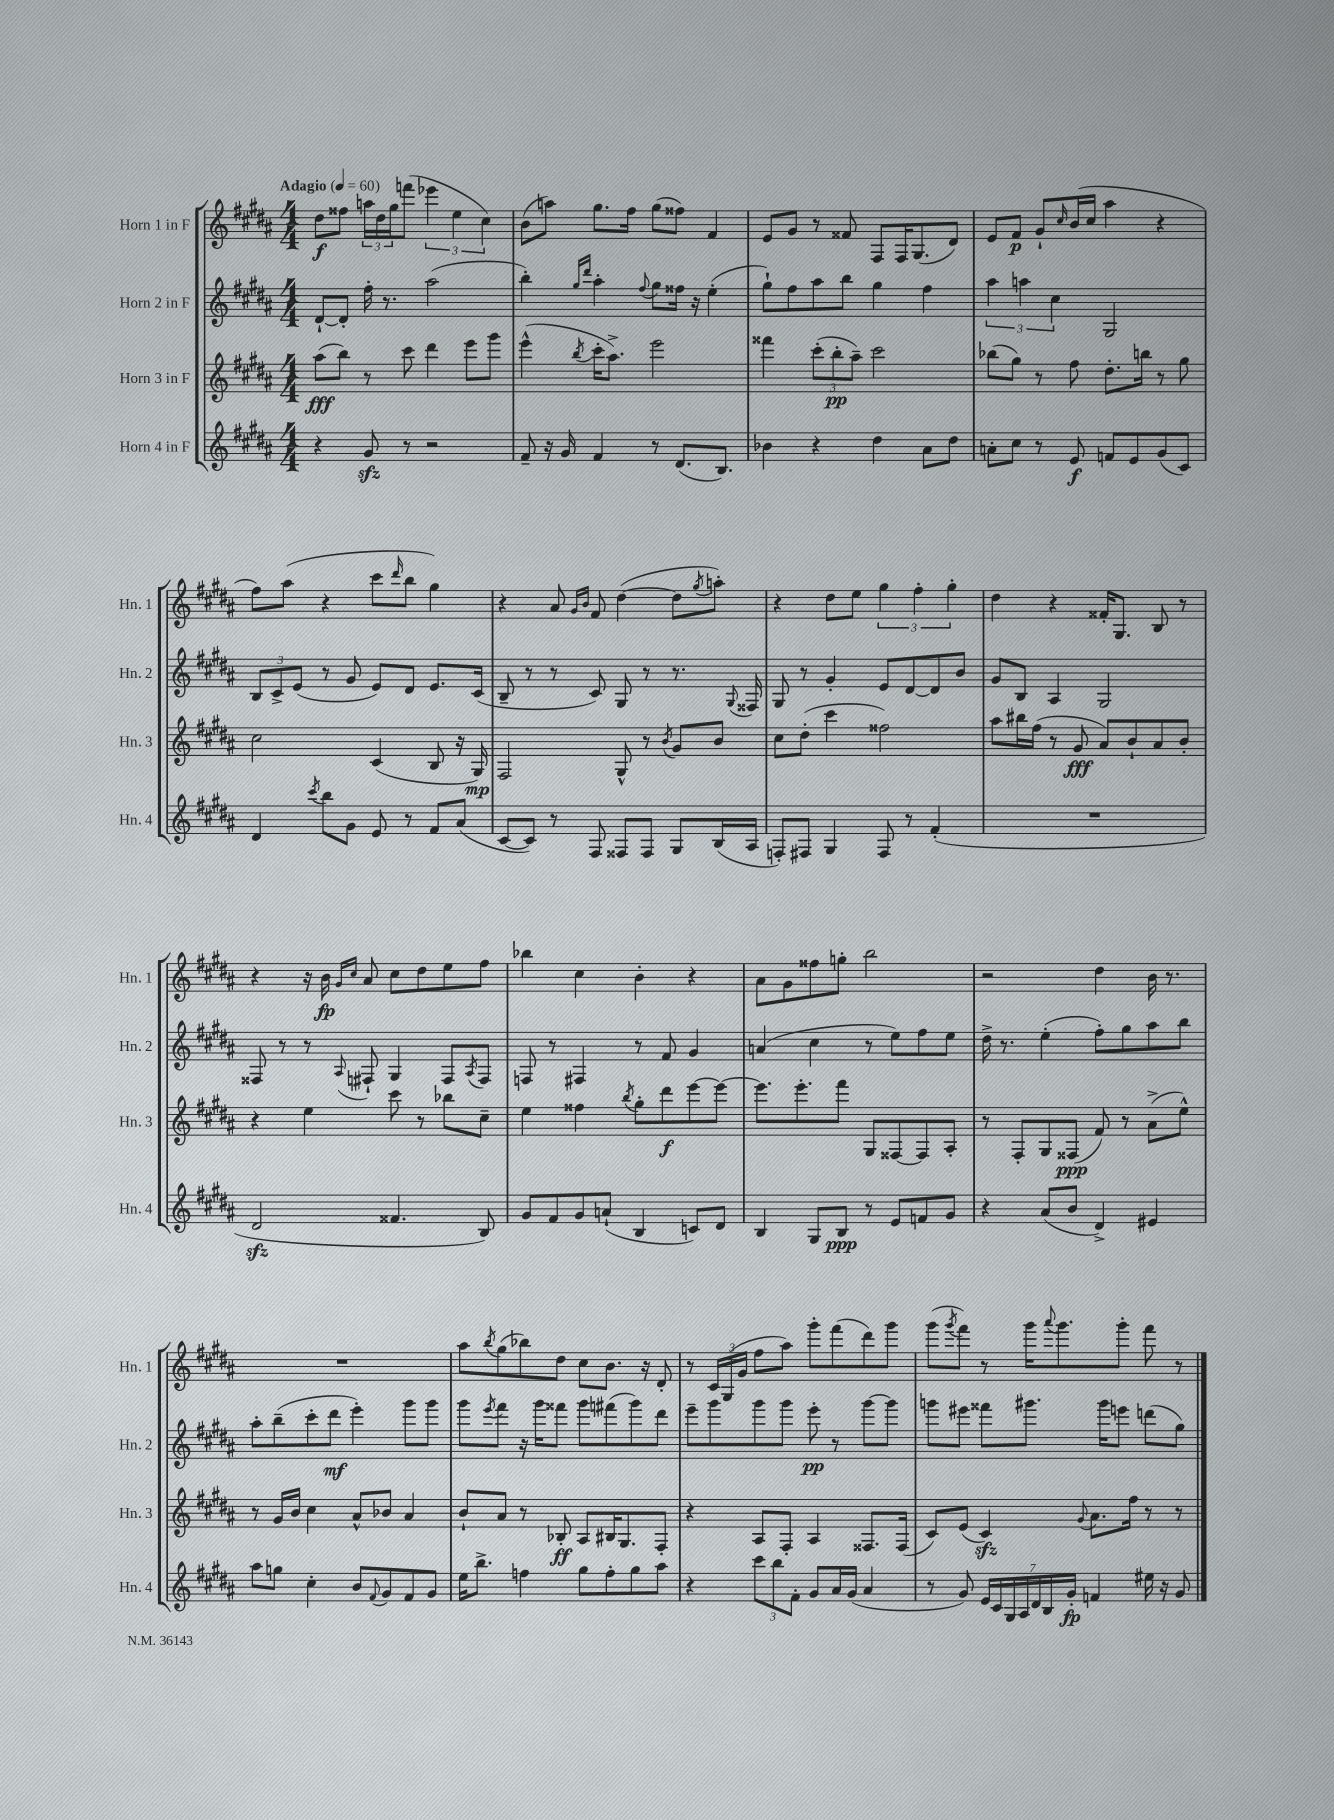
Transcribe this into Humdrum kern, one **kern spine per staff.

**kern	**kern	**kern	**kern
*staff4	*staff3	*staff2	*staff1
*clefG2	*clefG2	*clefG2	*clefG2
*k[f#c#g#d#a#]	*k[f#c#g#d#a#]	*k[f#c#g#d#a#]	*k[f#c#g#d#a#]
*M4/4	*M4/4	*M4/4	*M4/4
*MM60	*MM60	*MM60	*MM60
4r	(8aa#	[8d#`	8dd#
.	8bb)	8d#']	8ff##
8g#	8r	16ff#'	24aa
.	.	.	24dd#
.	.	8.r	.
.	.	.	24gg#
8r	8ccc#	.	(8fff
2r	4ddd#	(2aa#	6eee-
.	.	.	6ee
.	8eee	.	.
.	.	.	6cc#)
.	8ggg#	.	.
=	=	=	=
8f#~	(4eee^^	4bb')	(8b
16r	.	.	8aa)
16g#	.	.	.
.	.	16qqgg#	.
.	8qbb	16qqddd#	.
4f#	16ccc#'	4aa#'	8.gg#
.	8.aa#^)	.	.
.	.	.	16ff#
.	.	8qqff#	.
8r	2eee	8gg#	(8gg#
(8.d#	.	16ff##	8ff##)
.	.	16r	.
.	.	(4ee'	4f#
8.B)	.	.	.
=	=	=	=
4b-	4fff##	8gg#`)	8e
.	.	8ff#	8g#
4r	(12ccc#'	8aa#	8r
.	12bb'	.	.
.	.	8bb	8f##
.	12aa#~)	.	.
4dd#	2ccc#	4gg#	8F#
.	.	.	16F#
.	.	.	(8.G#
8a#	.	4ff#	.
8dd#	.	.	8d#)
=	=	=	=
8a'	(8bb-	6aa#	8e
8cc#	8gg#)	.	8f#
.	.	6aa	.
8r	8r	.	8g#`
.	.	6cc#	.
.	.	.	16qqcc#
8e	8ff#	.	(16b
.	.	.	16cc#
8f	8.dd#'	2G#	4aa#
8e	.	.	.
.	16bb	.	.
(8g#	8r	.	4r
8c#)	8gg#	.	.
=	=	=	=
4d#	2cc#	12B	8ff#)
.	.	12c#^	.
.	.	.	(8aa#
.	.	(12e	.
8qccc#	.	.	.
8bb	.	8r	4r
8g#	.	8g#	.
8e	(4c#	8e)	8ccc#
.	.	.	16qqddd#
8r	.	8d#	8bb
8f#	8B	8.e	4gg#)
(8a#	16r	.	.
.	16G#)	(16c#	.
=	=	=	=
[8c#	2F#	8B~	4r
8c#])	.	8r	.
8r	.	8r	8a#
.	.	.	16qqg#
.	.	.	16qqb
8F#	.	8c#)	8f#
8F##	8G#^^	8G#	([4dd#
8F##	8r	8r	.
.	8qb	.	.
8G#	8g#	8.r	8dd#]
.	.	.	8qgg#
(16B	8b	.	8aa')
.	.	8qqG#	.
16A#	.	16F##	.
=	=	=	=
8F')	8cc#	8G#	4r
8F#	(8dd#'	8r	.
4G#	4ccc#	4g#'	8dd#
.	.	.	8ee
8F#	2ff##)	8e	6gg#
8r	.	[8d#	.
.	.	.	6ff#'
(4f#'	.	8d#]	.
.	.	.	6gg#'
.	.	8b	.
=	=	=	=
1r	8aa#	8g#	4dd#
.	16bb#	8B	.
.	(16ff#	.	.
.	8r	4A#	4r
.	8g#	.	.
.	8a#)	2G#	16f##'
.	.	.	8.G#
.	8b`	.	.
.	8a#	.	8B
.	8b'	.	8r
=	=	=	=
2d#	4r	8F##	4r
.	.	8r	.
.	4ee	8r	16r
.	.	.	16b
.	.	.	16qqg#
.	.	8qqA#	16qqcc#
.	.	8F#`	8a#
4.f##	8ccc#	4G#	8cc#
.	8r	.	8dd#
.	8bb-	8F#	8ee
.	.	8qA#	.
8B)	8cc#~	8F#	8ff#
=	=	=	=
8g#	4ee	8F	4bb-
8f#	.	8r	.
8g#	4ff##	4F#	4cc#
(8a`	.	.	.
.	8qbb	.	.
4B	8gg#'	8r	4b'
.	8ddd#	8f#	.
8c)	[8eee	4g#	4r
8d#	8eee_	.	.
=	=	=	=
4B	8.eee]	(4a	8a#
.	.	.	8g#
.	8.eee'	.	.
8G#	.	4cc#	8ff##
8B	8fff#	.	8gg'
8r	8G#	8r	2bb
8e	[8F##	8ee)	.
8f	8F##]	8ff#	.
8g#	8A#'	8ee	.
=	=	=	=
4r	8r	16dd#^	2r
.	.	8.r	.
.	8F#'	.	.
(8a#	8G#	(4ee'	.
8b	(8F##	.	.
4d#^)	8f#)	8ff#')	4dd#
.	8r	8gg#	.
4e#	(8a#^	8aa#	16b
.	.	.	8.r
.	8ee^^)	8bb	.
=	=	=	=
8aa#	8r	8aa#'	1r
8gg	16g#	(8bb~	.
.	16b	.	.
4cc#'	4cc#	8ccc#'	.
.	.	8ddd#	.
8b	8a#^^	4eee')	.
8qqf#	.	.	.
8g#	8b-	.	.
8f#	4a#	8ggg#	.
8g#	.	8ggg#	.
=	=	=	=
16ee	8b`	8ggg#	8aa#
8.bb^	.	.	.
.	.	8qeee	8qbb
.	8a#	8fff#	(8gg#
4ff	8r	16r	8bb-)
.	.	16ggg#	.
.	8B-'	8fff##	8dd#
8gg#	8A#	8ggg#	8cc#
8ff'	16B#	(8fff#	8.b
.	8.G#	.	.
8gg#	.	8ggg#)	.
.	.	.	16r
8aa#	8F#'	8ddd#	8d#'
=	=	=	=
4r	4r	8eee~	8r
.	.	8ggg#	24c#
.	.	.	(24G#
.	.	.	24g#
12ccc#	8A#	8ggg#	8ff#
12bb	.	.	.
.	8F#'	8ggg#	8aa#)
12f#'	.	.	.
8g#	4A#	8eee'	8ggg#'
16a#	.	8r	(8fff#
(16g#	.	.	.
4a#	8.F##	[8ggg#	8ddd#)
.	.	8ggg#]	8ggg#
.	(16F##	.	.
=	=	=	=
8r	8c#)	8ggg	(8ggg#
.	.	.	8qggg#
8g#)	(8e	8eee#	8fff#)
28e	4c#)	8fff##	8r
28c#	.	.	.
28G#	.	.	.
28A#	.	.	.
.	.	8.ggg#	16ggg#
28d#	.	.	.
28B	.	.	.
.	.	.	8qqaaa#
.	.	.	8.ggg#
28g#'	.	.	.
.	8qqg#	.	.
4f	8.a#	.	.
.	.	16ggg#	.
.	.	8eee	8ggg#'
.	16ff#	.	.
16ee#	8r	(8ddd	8fff#
16r	.	.	.
8g#	8r	8gg#)	8r
==	==	==	==
*-	*-	*-	*-
